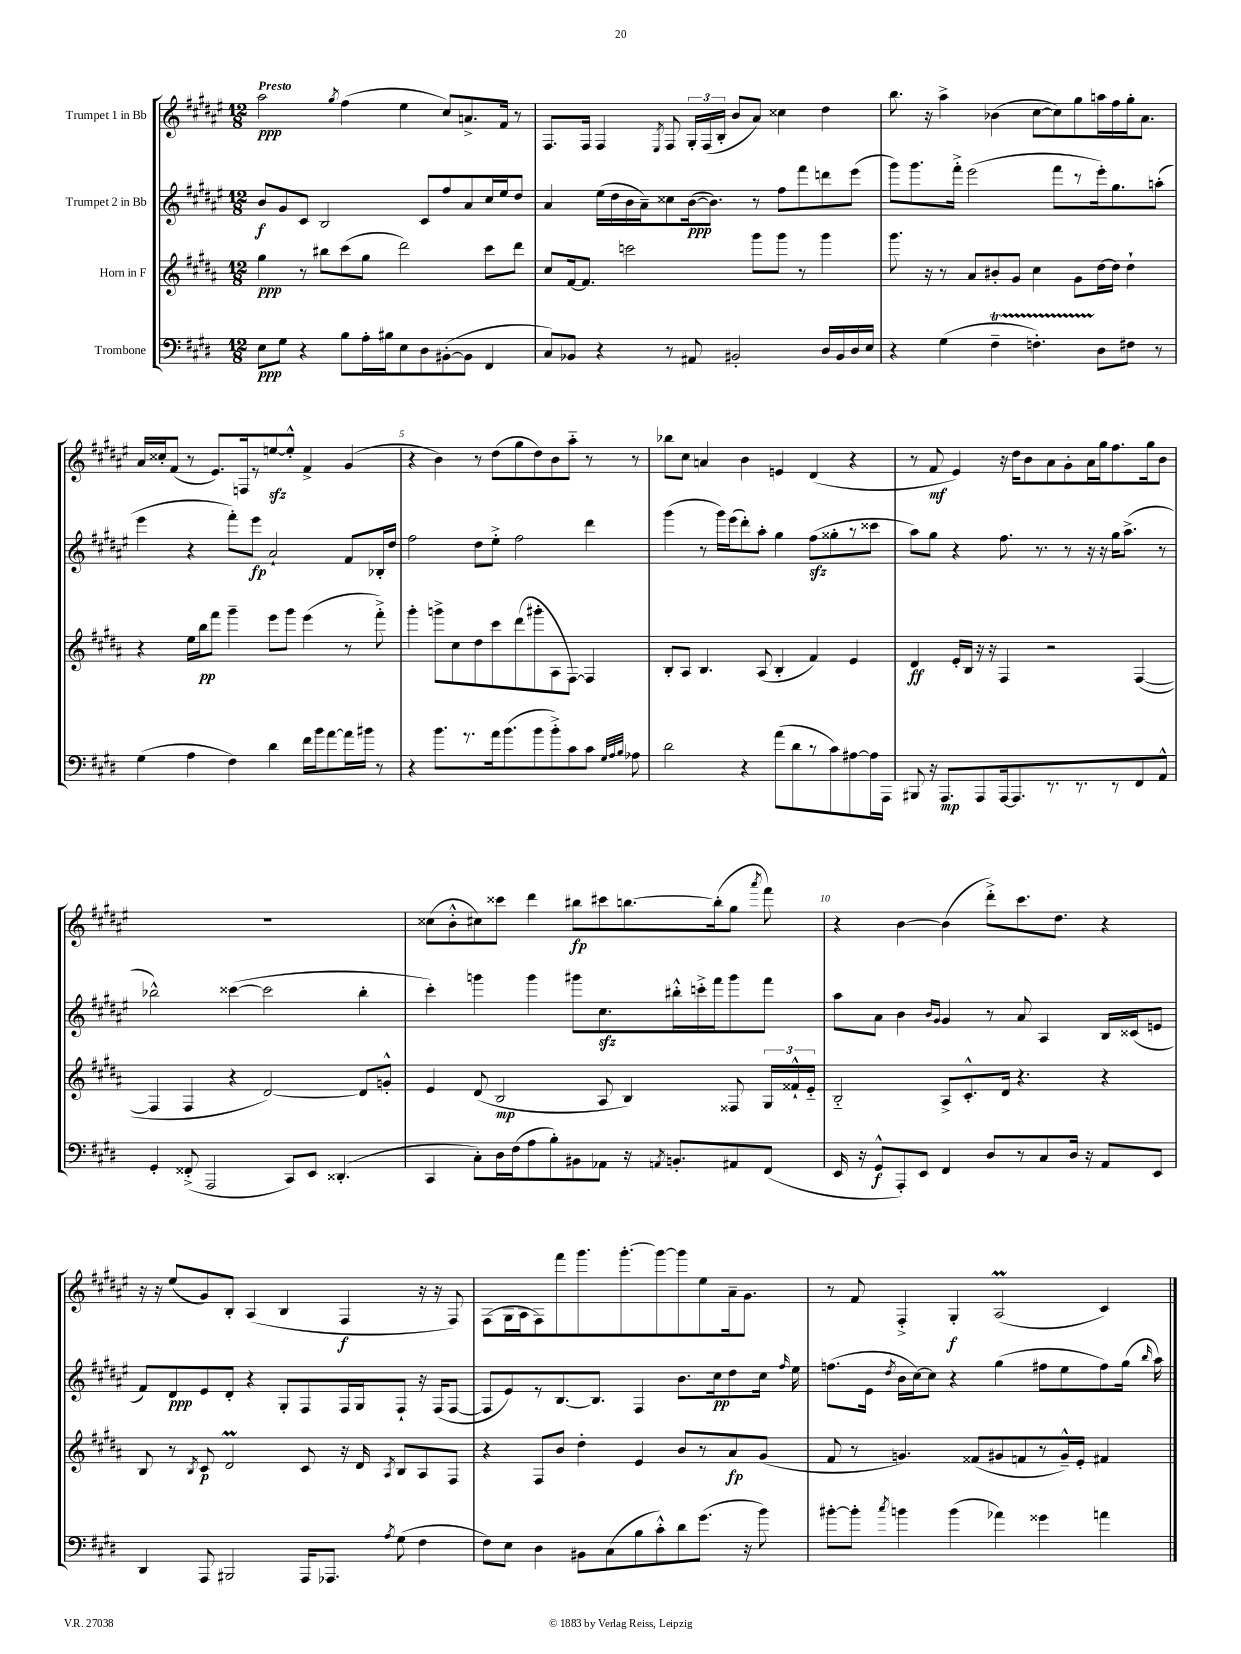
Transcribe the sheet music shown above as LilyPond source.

<<
\new StaffGroup <<
\new Staff = "s0" \with { instrumentName = "Trumpet 1 in Bb" } {
    \clef treble \key fis \major \numericTimeSignature \time 12/8 \tempo "Presto"
    \autoBeamOff ais''2\ppp \acciaccatura { gis''8 } fis''4( eis''4 cis''8[) a'8.-> fis'16] r8 |
    fis8.[ fis16] fis4 \acciaccatura { eis8 } fis8 \tuplet 3/2 { gis16[-. fis16( b16]-. } b'8[ ais'8]) cisis''4 dis''4 |
    b''8. r16 ais''4-> bes'4( cis''8[~ cis''8) gis''8 a''16 fis''16 gis''16-. ais'8.] |
    ais'16[ cisis''16-. fis'8]( r8 eis'8.[) f16 r8 e''8~\sfz e''8]-.-^ fis'4-> gis'4( |
    r4 b'4) r8 dis''8[( gis''8 dis''8) b'8 ais''8]-_ r8 r8 |
    bes''8[ cis''8] a'4 b'4 e'4 dis'4( r4 |
    r8 fis'8\mf eis'4) r16 dis''16[ b'8 ais'8 gis'8-. ais'16 gis''16 fis''8. gis''16 b'8] |
    R1. |
    cisis''8[( b'8-.-^ cis''8) cisis'''8] dis'''4 bis''8[\fp cis'''8 b''8.~ b''16-.( gis''8] \acciaccatura { ais'''8 } fis'''8) |
    r4 b'4~ b'4( dis'''8[-.->) cis'''8. dis''8.] r4 |
    r16 r16 eis''8[( gis'8) b8]-. ais4( b4 fis4\f r16 r16 fis8) |
    fis8[( gis16 ais16 fis8) fis'''8 gis'''8. gis'''8.~-. gis'''8~ gis'''8 eis''8 ais'16-- gis'8.] |
    r8 fis'8 fis4-.-> gis4-.\f ais2\prall( cis'4) \bar "|." |
}
\new Staff = "s1" \with { instrumentName = "Trumpet 2 in Bb" } {
    \clef treble \key fis \major \numericTimeSignature \time 12/8
    \autoBeamOff b'8[\f gis'8 cis'8] b2 cis'8[ fis''8 ais'8 cis''16 eis''16 dis''8] |
    ais'4 eis''16[( dis''16 b'16 ais'16--) cisis''8 b'16~\ppp( b'8.]) r8 fis''8[ fis'''8 d'''8 eis'''8]( |
    gis'''8[) gis'''8. fis'''16]-.-> eis'''2( fis'''8[ r8 eis'''16-.) gis''8. a''8]-.( |
    eis'''4 r4 fis'''8[-.) eis'''8]\fp ais'2-! fis'8[ bes16-. dis''16] |
    fis''2 dis''8[ eis''8]-.-> fis''2 dis'''4 |
    gis'''4( r8 gis'''16[) eis'''16( dis'''8-.) ais''8]-. gis''4 fis''8[\sfz( gisis''8-. r8 cisis'''8] |
    ais''8[) gis''8] r4 fis''8. r8. r8 r16 r16 gis''16[ ais''8.]->( r8 |
    bes''2-^) cisis'''4~( cisis'''2 bes''4-. |
    cis'''4-.) g'''4 g'''4 gis'''8[ cis''8.\sfz bis''16-.-^ c'''16-.-> fis'''16 gis'''8 fis'''8] |
    ais''8[ ais'8] b'4 \grace { b'16[ gis'16] } gis'4 r8 ais'8 ais4 b16[ cisis'16( e'8] |
    fis'8[) dis'8\ppp eis'8 dis'8]-. r4 gis8[-. fis8 fis16 gis16 fis8]-! r16 fis16[( fis8]~ |
    fis8[ eis'8) r8 b8.~ b8.] fis4 b'8.[ cis''16\pp dis''8 cis''16] \grace { fis''16 } eis''16 |
    f''8.[( eis'16] \acciaccatura { dis''8 } b'16[ cis''16~) cis''8] r4 gis''4( fis''8[ eis''8 fis''8) gis''16]( \grace { b''16 } ais''16) \bar "|." |
}
\new Staff = "s2" \with { instrumentName = "Horn in F" } {
    \clef treble \key b \major \numericTimeSignature \time 12/8
    \autoBeamOff gis''4\ppp r8 bis''8[ cis'''8( gis''8] dis'''2) cis'''8[ dis'''8] |
    cis''8[ fis'16~ fis'8.] c'''2 gis'''8[ gis'''8] r8 gis'''4 |
    gis'''8. r16 r8 ais'8[ bis'8-. gis'8] cis''4 gis'8[ dis''16~ dis''16] dis''4-! |
    r4 e''16[ b''16\pp fis'''8] gis'''4-- e'''8[ gis'''8] e'''4( r8 fis'''8-.->) |
    gis'''4-. g'''8[-> cis''8 dis''8 cis'''8 dis'''8( gis'''8-. ais8 fis8]~) fis4 |
    b8[-. ais8] b4. ais8( b4-. fis'4) e'4 |
    dis'4\ff e'16[-. b16] r16 r16 fis4 r2 fis4~( |
    fis4 fis4 r4 dis'2~) dis'8[ g'8]-.-^ |
    e'4 dis'8( b2\mp ais8 b4) fisis8 \tuplet 3/2 { gis16[ fisis'16-!-^ e'16]-_ } |
    b2-_ ais8[-> cis'8.-.-^ dis'16] r4. r4 |
    b8 r8 \acciaccatura { b8 } cis'8\p dis'2\prall cis'8 r16 dis'16 \acciaccatura { ais8 } b8[ ais8 fis8] |
    r4 fis8[ b'8] dis''4-. e'4 b'8[ r8 ais'8\fp gis'8]( |
    fis'8 r8 g'4.) fisis'8[( gis'8 f'8 r8 gis'16---^) e'16]-. fis'4 \bar "|." |
}
\new Staff = "s3" \with { instrumentName = "Trombone" } {
    \clef bass \key e \major \numericTimeSignature \time 12/8
    \autoBeamOff e8[\ppp gis8] r4 b8[ a16-. bis16 e8 dis8 bis,8~-.( bis,8] fis,4 |
    cis8[) bes,8] r4 r8 ais,8 bis,2-. dis16[ bis,16 dis16 e16] |
    r4 gis4( fis4--\startTrillSpan f4.-.) dis8[\stopTrillSpan fis8] r8 |
    gis4( a4 fis4) dis'4 fis'16[ b'16 a'8~ a'16 bis'16] r8 |
    r4 b'8.[ r8. a'16 b'8.( b'8 b'8-.->) cis'8 cis'8] \grace { gis32[ a32 b32] } aes8 |
    dis'2 r4 a'8[( dis'8 r8 cis'8) ais8~ ais16 a,,16] |
    bis,,8 r16 a,,8.[\mp a,,8 a,,16~ a,,8. r8. r8. r8 fis,8 a,8]-^ |
    gis,4-. fisis,8-.->( a,,2 cis,8[) e,8] disis,4.-.( |
    cis,4 cis8[-.) dis16 fis16( a8 b8-.) bis,8 aes,8] r16 \acciaccatura { a,8 } b,8.[-. ais,8 fis,8]( |
    e,16 r16 gis,8[-^\f a,,8-.) e,8] fis,4 dis8[ r8 cis8 dis16] r16 a,8[ e,8] |
    dis,4 a,,8 bis,,2 a,,16[ aes,,8.] \acciaccatura { a8 } gis8( fis4 |
    fis8[) e8] dis4 bis,8[ cis8( b8 cis'8-.-^) dis'8 gis'8.]( r16 b'8) |
    bis'8[~-. bis'8]-. \acciaccatura { cis''8 } b'4 b'4( aes'4) gisis'4 a'4 \bar "|." |
}
>>
>>
\layout { \context { \Score \override BarNumber.break-visibility = ##(#f #t #t) barNumberVisibility = #(every-nth-bar-number-visible 5) } }
